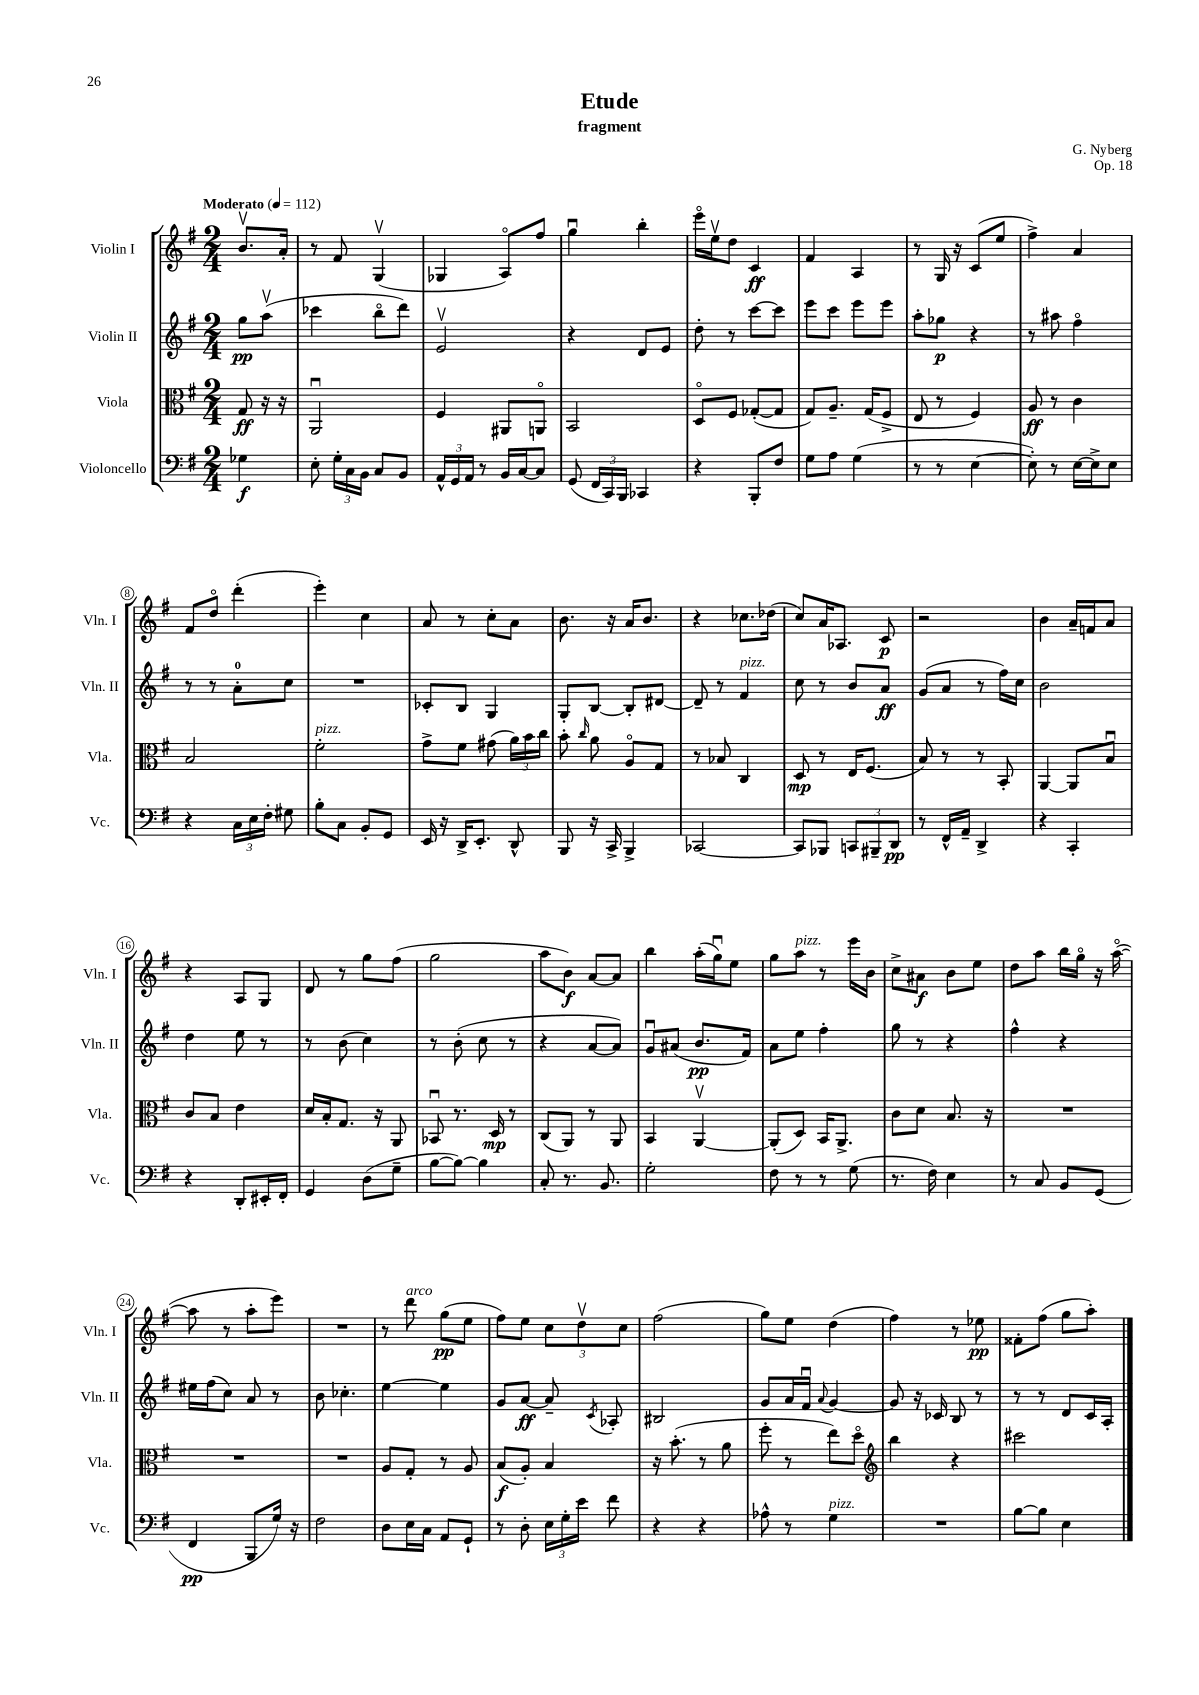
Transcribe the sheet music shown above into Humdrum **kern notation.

**kern	**dynam	**kern	**dynam	**kern	**dynam	**kern	**dynam
*part4	*part4	*part3	*part3	*part2	*part2	*part1	*part1
*staff4	*staff4	*staff3	*staff3	*staff2	*staff2	*staff1	*staff1
*I"Violoncello	*	*I"Viola	*	*I"Violin II	*	*I"Violin I	*
*I'Vc.	*	*I'Vla.	*	*I'Vln. II	*	*I'Vln. I	*
*clefF4	*	*clefC3	*	*clefG2	*	*clefG2	*
*k[f#]	*	*k[f#]	*	*k[f#]	*	*k[f#]	*
*M2/4	*	*M2/4	*	*M2/4	*	*M2/4	*
*MM112	*	*MM112	*	*MM112	*	*MM112	*
=	=	=	=	=	=	=	=
!	!	!	!	!	!	!LO:TX:a:B:t=Moderato	!
4G-X\	f	8G/	ff	8gg\L	pp	8.bv/L	.
.	.	16r	.	(8aav\J	.	.	.
.	.	16r	.	.	.	16a'/Jk	.
=1	=1	=1	=1	=1	=1	=1	=1
8E'\	.	2AAu/	.	4ccc-X\	.	8r	.
24G'\LL	.	.	.	.	.	8f#/	.
24C\	.	.	.	.	.	.	.
24BB\JJ	.	.	.	.	.	.	.
8C/L	.	.	.	8bb\L	.	(4Gv/	.
8BB/J	.	.	.	8ddd\J)	.	.	.
=2	=2	=2	=2	=2	=2	=2	=2
24AA^^/LL	.	4F#/	.	2ev/	.	4G-X/	.
24GG/	.	.	.	.	.	.	.
24AA/JJ	.	.	.	.	.	.	.
8r	.	.	.	.	.	.	.
16BB/LL	.	8AA#X/L	.	.	.	8A/L)	.
[16C/J	.	.	.	.	.	.	.
8C/J]	.	8AAn/J	.	.	.	8ff#/J	.
=3	=3	=3	=3	=3	=3	=3	=3
(8GG/	.	2BB/	.	4r	.	4ggu\	.
24FF#/LL	.	.	.	.	.	.	.
24CC/)	.	.	.	.	.	.	.
24BBB/JJ	.	.	.	.	.	.	.
4CC-X/	.	.	.	8d/L	.	4bb'\	.
.	.	.	.	8e/J	.	.	.
=4	=4	=4	=4	=4	=4	=4	=4
4r	.	8D/L	.	8dd'\	.	16eee\LL	.
.	.	.	.	.	.	16eev\J	.
.	.	8F#/J	.	8r	.	8dd\J	.
8BBB'/L	.	([8G-X'/L	.	[8ccc\L	.	4c/	ff
8F#/J	.	8G-/J]	.	8ccc\J]	.	.	.
=5	=5	=5	=5	=5	=5	=5	=5
8G\L	.	8G/L)	.	8eee\L	.	4f#/	.
8A\J	.	8.A~/J	.	8ccc\J	.	.	.
(4G\	.	.	.	8eee\L	.	4A/	.
.	.	(16G/KL	.	.	.	.	.
.	.	8F#^/J	.	8eee\J	.	.	.
=6	=6	=6	=6	=6	=6	=6	=6
8r	.	8E/	.	8aa'\L	.	8r	.
8r	.	8r	.	8gg-X\J	p	16G/	.
.	.	.	.	.	.	16r	.
[4E\	.	4F#/)	.	4r	.	(8c/L	.
.	.	.	.	.	.	8ee/J	.
=7	=7	=7	=7	=7	=7	=7	=7
8E'\])	.	8A/	ff	8r	.	4ff#^\)	.
8r	.	8r	.	8aa#X\	.	.	.
[16E\LL	.	4c\	.	4ff#\	.	4a/	.
16E^\J]	.	.	.	.	.	.	.
8E\J	.	.	.	.	.	.	.
!!LO:LB:g=z
=8	=8	=8	=8	=8	=8	=8	=8
4r	.	2B/	.	8r	.	8f#/L	.
.	.	.	.	8r	.	8dd/J	.
24C\LL	.	.	.	8a'\L	.	(4ddd'\	.
24E\	.	.	.	.	.	.	.
24F#'\JJ	.	.	.	.	.	.	.
8G#X\	.	.	.	8cc\J	.	.	.
=9	=9	=9	=9	=9	=9	=9	=9
!	!	!LO:TX:a:i:t=pizz.	!	!	!	!	!
8B'\L	.	2f#'\	.	2r	.	4eee'\)	.
8C\J	.	.	.	.	.	.	.
8BB'/L	.	.	.	.	.	4cc\	.
8GG/J	.	.	.	.	.	.	.
=10	=10	=10	=10	=10	=10	=10	=10
16EE/	.	8g^\L	.	8c-X'/L	.	8a/	.
16r	.	.	.	.	.	.	.
16DD^/KL	.	8f#\J	.	8B/J	.	8r	.
8.EE'/J	.	.	.	.	.	.	.
.	.	(8g#X\	.	4G/	.	8cc'\L	.
8DD^^/	.	24a\LL)	.	.	.	8a\J	.
.	.	24b\	.	.	.	.	.
.	.	24cc\JJ	.	.	.	.	.
=11	=11	=11	=11	=11	=11	=11	=11
8BBB/	.	8b'\	.	8G'/L	.	8.b\	.
.	.	16qqcc/	.	.	.	.	.
16r	.	8a\	.	[8B/J	.	.	.
16CC^/	.	.	.	.	.	16r	.
4BBB^/	.	8A/L	.	8B'/L]	.	16a/KL	.
.	.	.	.	.	.	8.b/J	.
.	.	8G/J	.	[8d#X/J	.	.	.
=12	=12	=12	=12	=12	=12	=12	=12
[2CC-X/	.	8r	.	8d#~/]	.	4r	.
.	.	8B-X/	.	8r	.	.	.
!	!	!	!	!LO:TX:a:i:t=pizz.	!	!	!
.	.	4C/	.	4f#/	.	8.cc-X\L	.
.	.	.	.	.	.	(16dd-X\Jk	.
=13	=13	=13	=13	=13	=13	=13	=13
8CC-/L]	.	8D/	mp	8cc\	.	8cc/L)	.
8BBB-X/J	.	8r	.	8r	.	16a/K	.
.	.	.	.	.	.	8.A-X/J	.
12CCn/L	.	16E/KL	.	8b/L	.	.	.
.	.	(8.F#/J	.	.	.	.	.
12BBB#X~/	.	.	.	.	.	.	.
.	.	.	.	8a/J	ff	8c/	p
12DD/J	pp	.	.	.	.	.	.
=14	=14	=14	=14	=14	=14	=14	=14
8r	.	8B/)	.	(8g/L	.	2r	.
16FF#^^/LL	.	8r	.	8a/J	.	.	.
16AA~/JJ	.	.	.	.	.	.	.
4DD^/	.	8r	.	8r	.	.	.
.	.	8BB'/	.	16ff#\LL)	.	.	.
.	.	.	.	16cc\JJ	.	.	.
=15	=15	=15	=15	=15	=15	=15	=15
4r	.	[4AA/	.	2b\	.	4b\	.
4CC'/	.	8AA/L]	.	.	.	16a~/LL	.
.	.	.	.	.	.	16fn/J	.
.	.	8Bu/J	.	.	.	8a/J	.
!!LO:LB:g=z
=16	=16	=16	=16	=16	=16	=16	=16
4r	.	8c/L	.	4dd\	.	4r	.
.	.	8B/J	.	.	.	.	.
8DD'/L	.	4e\	.	8ee\	.	8A/L	.
16EE#X'/L	.	.	.	8r	.	8G/J	.
16FF#'/JJ	.	.	.	.	.	.	.
=17	=17	=17	=17	=17	=17	=17	=17
4GG/	.	16d/LL	.	8r	.	8d/	.
.	.	16B'/J	.	.	.	.	.
.	.	8.G/J	.	(8b\	.	8r	.
(8D\L	.	.	.	4cc\)	.	8gg\L	.
.	.	16r	.	.	.	.	.
8G~\J	.	8AA/	.	.	.	(8ff#\J	.
=18	=18	=18	=18	=18	=18	=18	=18
[8B\L	.	8BB-Xu/	.	8r	.	2gg\	.
8B\J_)	.	8.r	.	(8b'\	.	.	.
4B\]	.	.	.	8cc\	.	.	.
.	.	16D/	mp	.	.	.	.
.	.	8r	.	8r	.	.	.
=19	=19	=19	=19	=19	=19	=19	=19
8C'/	.	(8C/L	.	4r	.	8aa\L	.
8.r	.	8AA/J)	.	.	.	8b\J)	f
.	.	8r	.	[8a/L	.	[8a/L	.
8.BB/	.	.	.	.	.	.	.
.	.	8AA/	.	8a/J])	.	8a/J]	.
=20	=20	=20	=20	=20	=20	=20	=20
2G'\	.	4BB/	.	8gu/L	.	4bb\	.
.	.	.	.	(8a#X/J	.	.	.
.	.	[4AAv/	.	8.b/L	pp	(16aa'\LL	.
.	.	.	.	.	.	16ggu\J)	.
.	.	.	.	.	.	8ee\J	.
.	.	.	.	16f#/Jk)	.	.	.
=21	=21	=21	=21	=21	=21	=21	=21
8F#\	.	(8AA'/L]	.	8a\L	.	8gg\L	.
!	!	!	!	!	!	!LO:TX:a:i:t=pizz.	!
8r	.	8D/J)	.	8ee\J	.	8aa\J	.
8r	.	16BB/KL	.	4ff#'\	.	8r	.
.	.	8.AA^/J	.	.	.	.	.
(8G\	.	.	.	.	.	16eee\LL	.
.	.	.	.	.	.	16b\JJ	.
=22	=22	=22	=22	=22	=22	=22	=22
8.r	.	8c\L	.	8gg\	.	8cc^\L	.
.	.	8d\J	.	8r	.	8a#X\J	f
16F#\)	.	.	.	.	.	.	.
4E\	.	8.B/	.	4r	.	8b\L	.
.	.	.	.	.	.	8ee\J	.
.	.	16r	.	.	.	.	.
=23	=23	=23	=23	=23	=23	=23	=23
8r	.	2r	.	4ff#^^\	.	8dd\L	.
8C/	.	.	.	.	.	8aa\J	.
8BB/L	.	.	.	4r	.	16bb\LL	.
.	.	.	.	.	.	16gg\JJ	.
(8GG/J	.	.	.	.	.	16r	.
.	.	.	.	.	.	([16aa\	.
!!LO:LB:g=z
=24	=24	=24	=24	=24	=24	=24	=24
4FF#/	pp	2r	.	16ee#X\LL	.	8aa\]	.
.	.	.	.	(16ff#\J	.	.	.
.	.	.	.	8cc\J)	.	8r	.
8BBB/L	.	.	.	8a/	.	8aa'\L	.
16G/Jk)	.	.	.	8r	.	8eee\J)	.
16r	.	.	.	.	.	.	.
=25	=25	=25	=25	=25	=25	=25	=25
2F#\	.	2r	.	8b\	.	2r	.
.	.	.	.	4.cc-X'\	.	.	.
=26	=26	=26	=26	=26	=26	=26	=26
8D\L	.	8A/L	.	[4ee\	.	8r	.
!	!	!	!	!	!	!LO:TX:a:i:t=arco	!
16E\L	.	8G'/J	.	.	.	8ddd\	.
16C\JJ	.	.	.	.	.	.	.
8AA/L	.	8r	.	4ee\]	.	(8gg\L	pp
8GG`/J	.	8A/	.	.	.	8ee\J	.
=27	=27	=27	=27	=27	=27	=27	=27
8r	.	(8B/L	f	8g/L	.	8ff#\L)	.
8D'\	.	8A'/J)	.	[8a/J	ff	8ee\J	.
24E\LL	.	4B/	.	8a~/]	.	12cc\L	.
24G'\	.	.	.	.	.	.	.
24e\JJ	.	.	.	.	.	12ddv\	.
.	.	.	.	8qc/	.	.	.
8f#\	.	.	.	8A-X'/	.	.	.
.	.	.	.	.	.	12cc\J	.
=28	=28	=28	=28	=28	=28	=28	=28
4r	.	16r	.	2B#X/	.	(2ff#\	.
.	.	(8.b'\	.	.	.	.	.
4r	.	8r	.	.	.	.	.
.	.	8a\	.	.	.	.	.
=29	=29	=29	=29	=29	=29	=29	=29
8A-X^^\	.	8ff#'\	.	8g/L	.	8gg\L)	.
8r	.	8r	.	16a/L	.	8ee\J	.
.	.	.	.	16f#u/JJ	.	.	.
.	.	.	.	8qqa/	.	.	.
!LO:TX:a:i:t=pizz.	!	!	!	!	!	!	!
4G\	.	8ee\L)	.	[4g/	.	(4dd\	.
.	.	8dd\J	.	.	.	.	.
=30	=30	=30	=30	=30	=30	=30	=30
*	*	*clefG2	*	*	*	*	*
2r	.	4bb\	.	8g/]	.	4ff#\)	.
.	.	.	.	16r	.	.	.
.	.	.	.	16c-X/	.	.	.
.	.	4r	.	8B/	.	8r	.
.	.	.	.	8r	.	8ee-X\	pp
=31	=31	=31	=31	=31	=31	=31	=31
[8B\L	.	2ccc#X\	.	8r	.	8f##X'\L	.
8B\J]	.	.	.	8r	.	(8ff#\J	.
4E\	.	.	.	8d/L	.	8gg\L	.
.	.	.	.	16c/L	.	8aa'\J)	.
.	.	.	.	16A'/JJ	.	.	.
==	==	==	==	==	==	==	==
*-	*-	*-	*-	*-	*-	*-	*-
